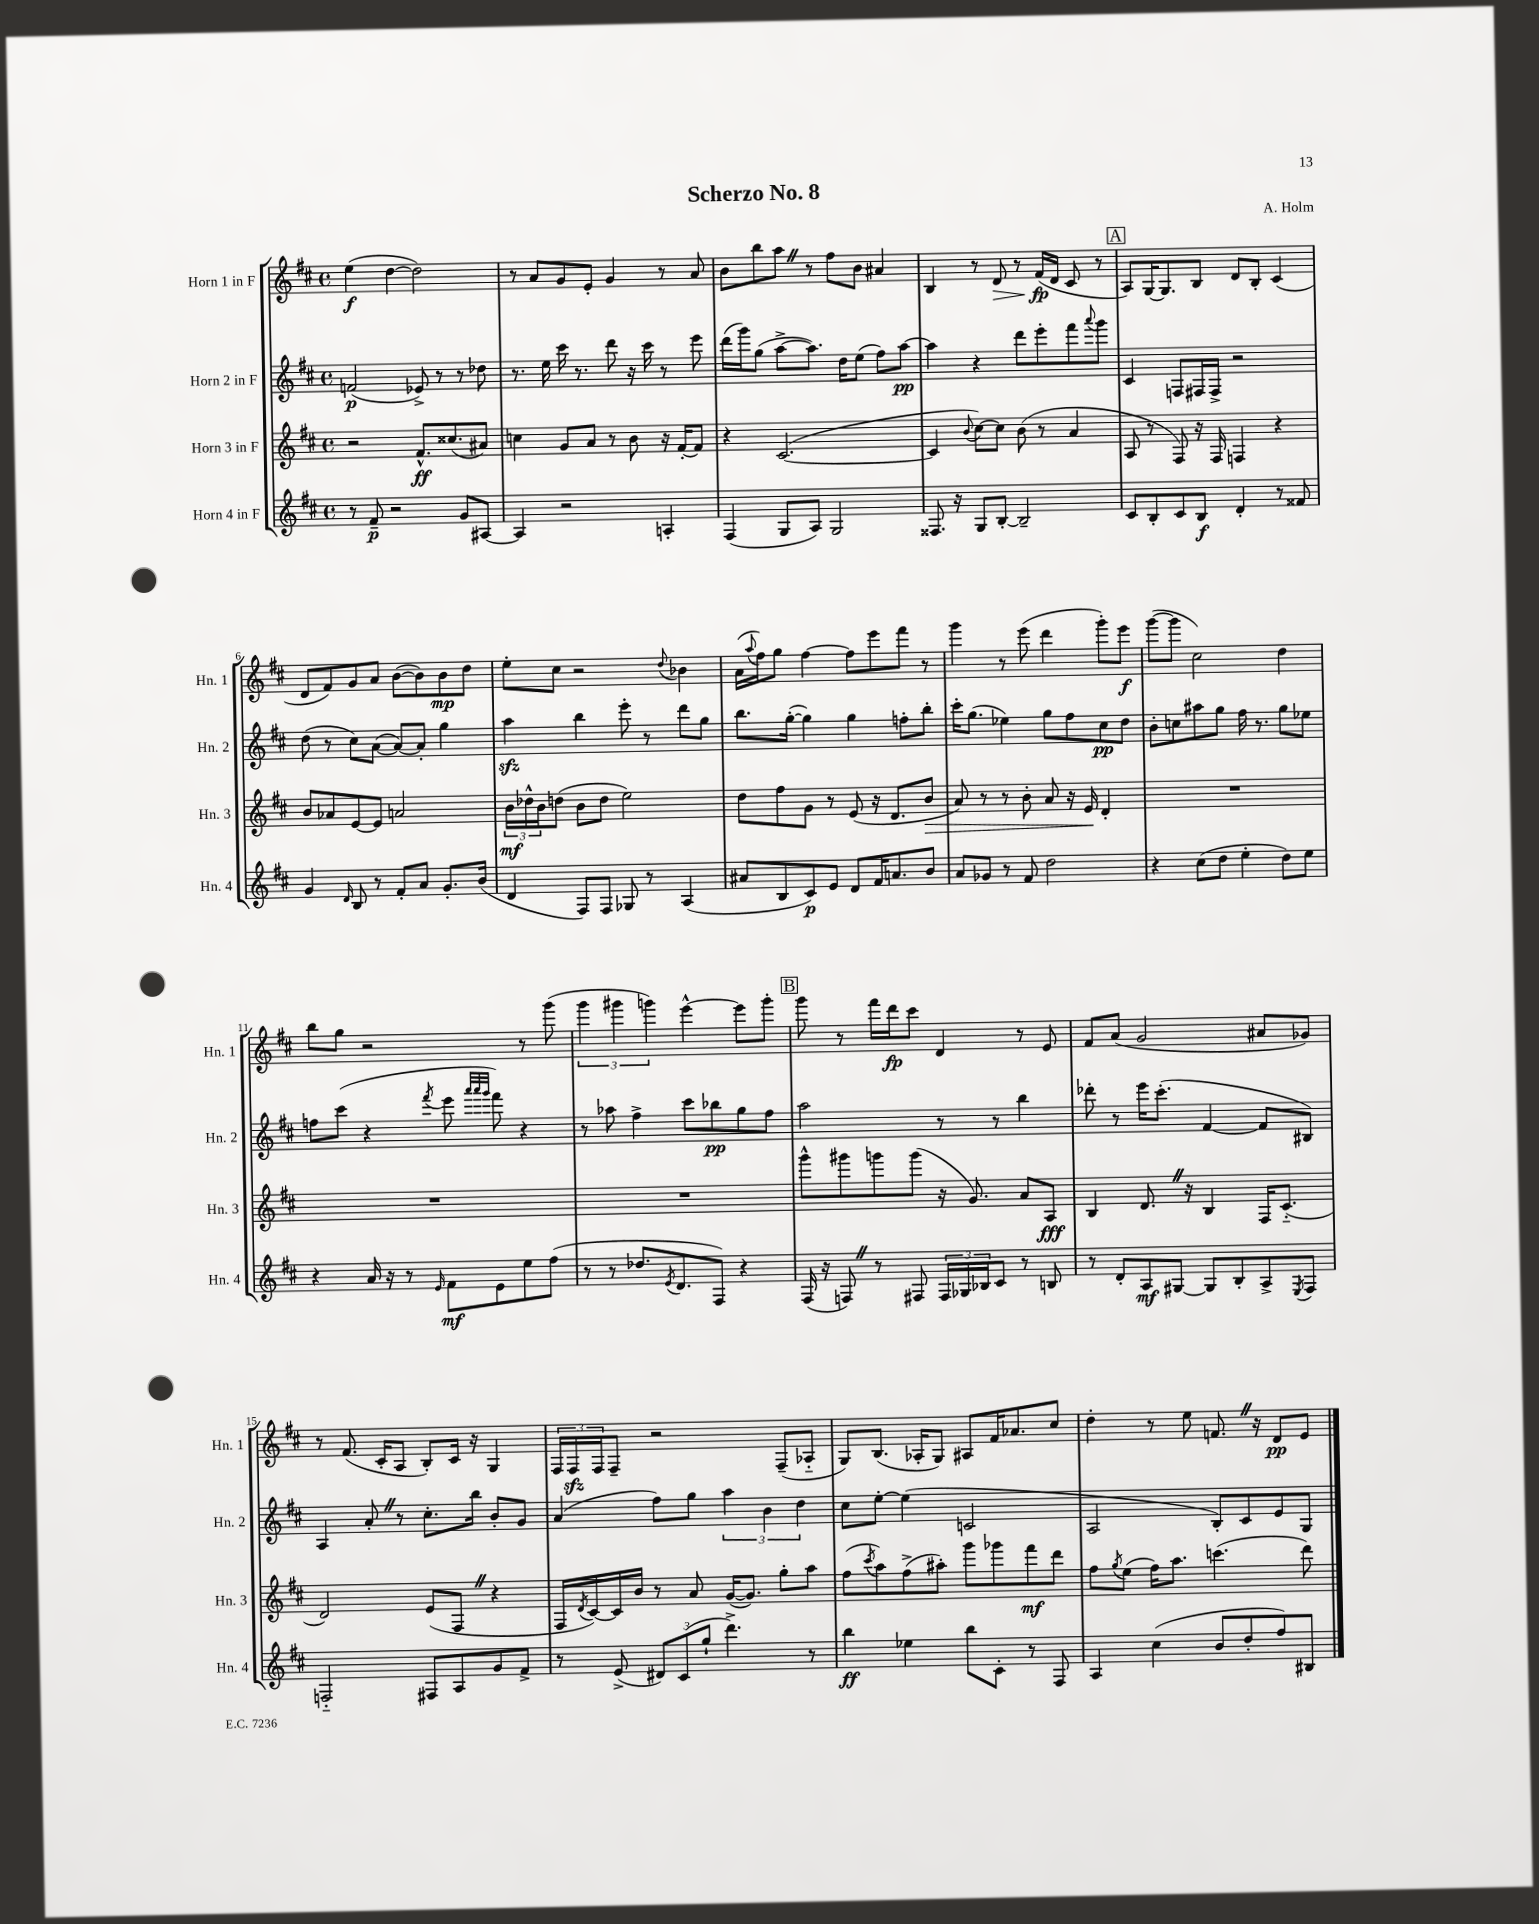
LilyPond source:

\header { title = "Scherzo No. 8" composer = "A. Holm" }
<<
\new StaffGroup <<
\new Staff = "s0" \with { instrumentName = "Horn 1 in F" shortInstrumentName = "Hn. 1" } {
    \clef treble \key d \major \defaultTimeSignature \time 4/4
    e''4\f( d''4~ d''2) |
    r8 a'8 g'8 e'8-. g'4 r8 a'8 |
    b'8 b''8 a''8 \once \override BreathingSign.text = \markup { \musicglyph "scripts.caesura.straight" } \breathe r8 fis''8 b'8 ais'4 |
    b4 r8 d'8\> r8 fis'16\fp\!( d'16 cis'8 r8 |
    \mark \markup { \box "A" } a8) g16~ g8. b8 d'8 b8-. cis'4( |
    d'8 fis'8) g'8 a'8 b'8~( b'8) b'8\mp d''8 |
    e''8-. cis''8 r2 \appoggiatura { d''8 } bes'4 |
    a'16( \appoggiatura { a''8 } fis''16) g''8 fis''4~ fis''8 e'''8 fis'''8 r8 |
    g'''4 r8 e'''8( d'''4 g'''8-.) e'''8\f |
    g'''8~( g'''8 cis''2) d''4 |
    b''8 g''8 r2 r8 g'''8( |
    \tuplet 3/2 { g'''4 gis'''4 g'''4) } e'''4~-^ e'''8 g'''8-. |
    \mark \markup { \box "B" } g'''8 r8 fis'''16 d'''16\fp cis'''8 d'4 r8 e'8 |
    fis'8 a'8( g'2 ais'8 ges'8) |
    r8 fis'8.( cis'16-. a8 b8-.) cis'16 r16 g4 |
    \tuplet 3/2 { fis16 fis16\sfz fis16 } fis8-- r2 fis8--( aes8-_ |
    g8) b8.( aes16-. g8) ais8 fis'16 aes'8. cis''8 |
    d''4-. r8 e''8 f'8. \once \override BreathingSign.text = \markup { \musicglyph "scripts.caesura.straight" } \breathe r16 d'8\pp e'8 \bar "|." |
}
\new Staff = "s1" \with { instrumentName = "Horn 2 in F" shortInstrumentName = "Hn. 2" } {
    \clef treble \key d \major \defaultTimeSignature \time 4/4
    f'2\p( ees'8->) r8 r8 des''8 |
    r8. e''16 cis'''16 r8. d'''8 r16 cis'''16 r8 e'''8 |
    d'''16( g'''16) g''8( a''8~-> a''8.) d''16 e''8( fis''8) a''8~\pp |
    a''4 r4 d'''8 e'''8-. fis'''8 \appoggiatura { a'''8 } g'''8 |
    \mark \markup { \box "A" } cis'4 f8 fis16 fis16-> r2 |
    d''8( r8 cis''8) a'8~( a'8~) a'8-. g''4 |
    a''4\sfz b''4 e'''8-. r8 d'''8 g''8 |
    b''8. g''16~-.( g''4) g''4 f''8-. b''8-. |
    cis'''16-. g''8.( ees''4) g''8 fis''8 cis''8\pp d''8 |
    b'8-. c''8 ais''8 g''8 fis''16 r8. g''8 ees''8 |
    f''8 cis'''8( r4 \acciaccatura { fis'''8 } e'''8 \grace { a'''32 a'''32 g'''32 } fis'''8) r4 |
    r8 aes''8 fis''4-> cis'''8 bes''8\pp g''8 fis''8 |
    \mark \markup { \box "B" } a''2 r8 r8 b''4 |
    des'''8-. r8 e'''16 cis'''8.-.( fis'4~ fis'8 bis8) |
    a4 a'8-. \once \override BreathingSign.text = \markup { \musicglyph "scripts.caesura.straight" } \breathe r8 cis''8.-. b''16 b'8-. g'8 |
    a'4( fis''8) g''8 \tuplet 3/2 { a''4 b'4 d''4 } |
    cis''8 e''8~-. e''4( c'2 |
    a2 b8-.) cis'8 e'8 g8 \bar "|." |
}
\new Staff = "s2" \with { instrumentName = "Horn 3 in F" shortInstrumentName = "Hn. 3" } {
    \clef treble \key d \major \defaultTimeSignature \time 4/4
    r2 fis'8.-^\ff cisis''8.( ais'8) |
    c''4 g'8 a'8 r8 b'8 r16 fis'16~-. fis'8 |
    r4 cis'2.~( |
    cis'4 \appoggiatura { b'8 } cis''8~) cis''8 b'8( r8 a'4 |
    \mark \markup { \box "A" } a8 r8 fis8) r16 fis16 f4 r4 |
    b'8 aes'8 e'8~ e'8 a'2 |
    \tuplet 3/2 { b'16\mf des''16-^ b'16 } d''8( b'8 d''8 e''2) |
    d''8 fis''8 g'8 r8 e'8( r16 d'8. b'8\> |
    a'8) r8 r8 b'8-. a'8 r16 e'16\! d'4-. |
    R1 |
    R1 |
    R1 |
    \mark \markup { \box "B" } g'''8-^ gis'''8 g'''8 g'''8( r16 g'8.) a'8 a8\fff |
    b4 d'8. \once \override BreathingSign.text = \markup { \musicglyph "scripts.caesura.straight" } \breathe r16 b4 fis16 cis'8.-_( |
    d'2) e'8( fis8 \once \override BreathingSign.text = \markup { \musicglyph "scripts.caesura.straight" } \breathe r4 |
    fis16 \acciaccatura { d'8 } cis'16~) cis'16 b'16 r8 a'8 g'16~( g'8.) g''8-. a''8 |
    fis''8( \acciaccatura { cis'''8 } a''8) fis''8->( ais''8-.) g'''8 ges'''8 fis'''8\mf d'''8 |
    fis''8 \acciaccatura { g''8 } e''8( fis''16) a''8. c'''4.( d'''8) \bar "|." |
}
\new Staff = "s3" \with { instrumentName = "Horn 4 in F" shortInstrumentName = "Hn. 4" } {
    \clef treble \key d \major \defaultTimeSignature \time 4/4
    r8 fis'8--\p r2 g'8 ais8~ |
    ais4 r2 a4-. |
    fis4( g8 a8) g2 |
    fisis8. r16 g8 b8~-. b2-- |
    \mark \markup { \box "A" } cis'8 b8-. cis'8 b8\f d'4-. r8 fisis'8 |
    g'4 \grace { d'16 } b8 r8 fis'8-. a'8 g'8.-. b'16( |
    d'4 fis8) fis8 ges8 r8 a4( |
    ais'8 b8 cis'8\p) e'8 d'8 fis'16 a'8. b'8 |
    a'8 ges'8 r8 fis'8 d''2 |
    r4 cis''8( d''8 e''4-. d''8) e''8 |
    r4 a'16 r16 r8 \grace { e'16 } fis'8\mf e'8 e''8 fis''8( |
    r8 r8 des''8. \acciaccatura { e'8 } d'8. fis8) r4 |
    \mark \markup { \box "B" } fis16( r16 f8) \once \override BreathingSign.text = \markup { \musicglyph "scripts.caesura.straight" } \breathe r8 fis8 \tuplet 3/2 { fis16 ges16 bes16 } cis'8 r8 b8 |
    r8 d'8-. a8\mf gis8~ gis8 b8-. a8-> \acciaccatura { e8 } fis8 |
    f2-_ fis8 a8 g'8 fis'8-> |
    r8 e'8->( \tuplet 3/2 { dis'8) cis'8( g''8-! } d'''4.->) r8 |
    b''4\ff ees''4 b''8 cis'8-. r8 fis8 |
    a4 cis''4( b'8 d''8-. fis''8) bis8 \bar "|." |
}
>>
>>
